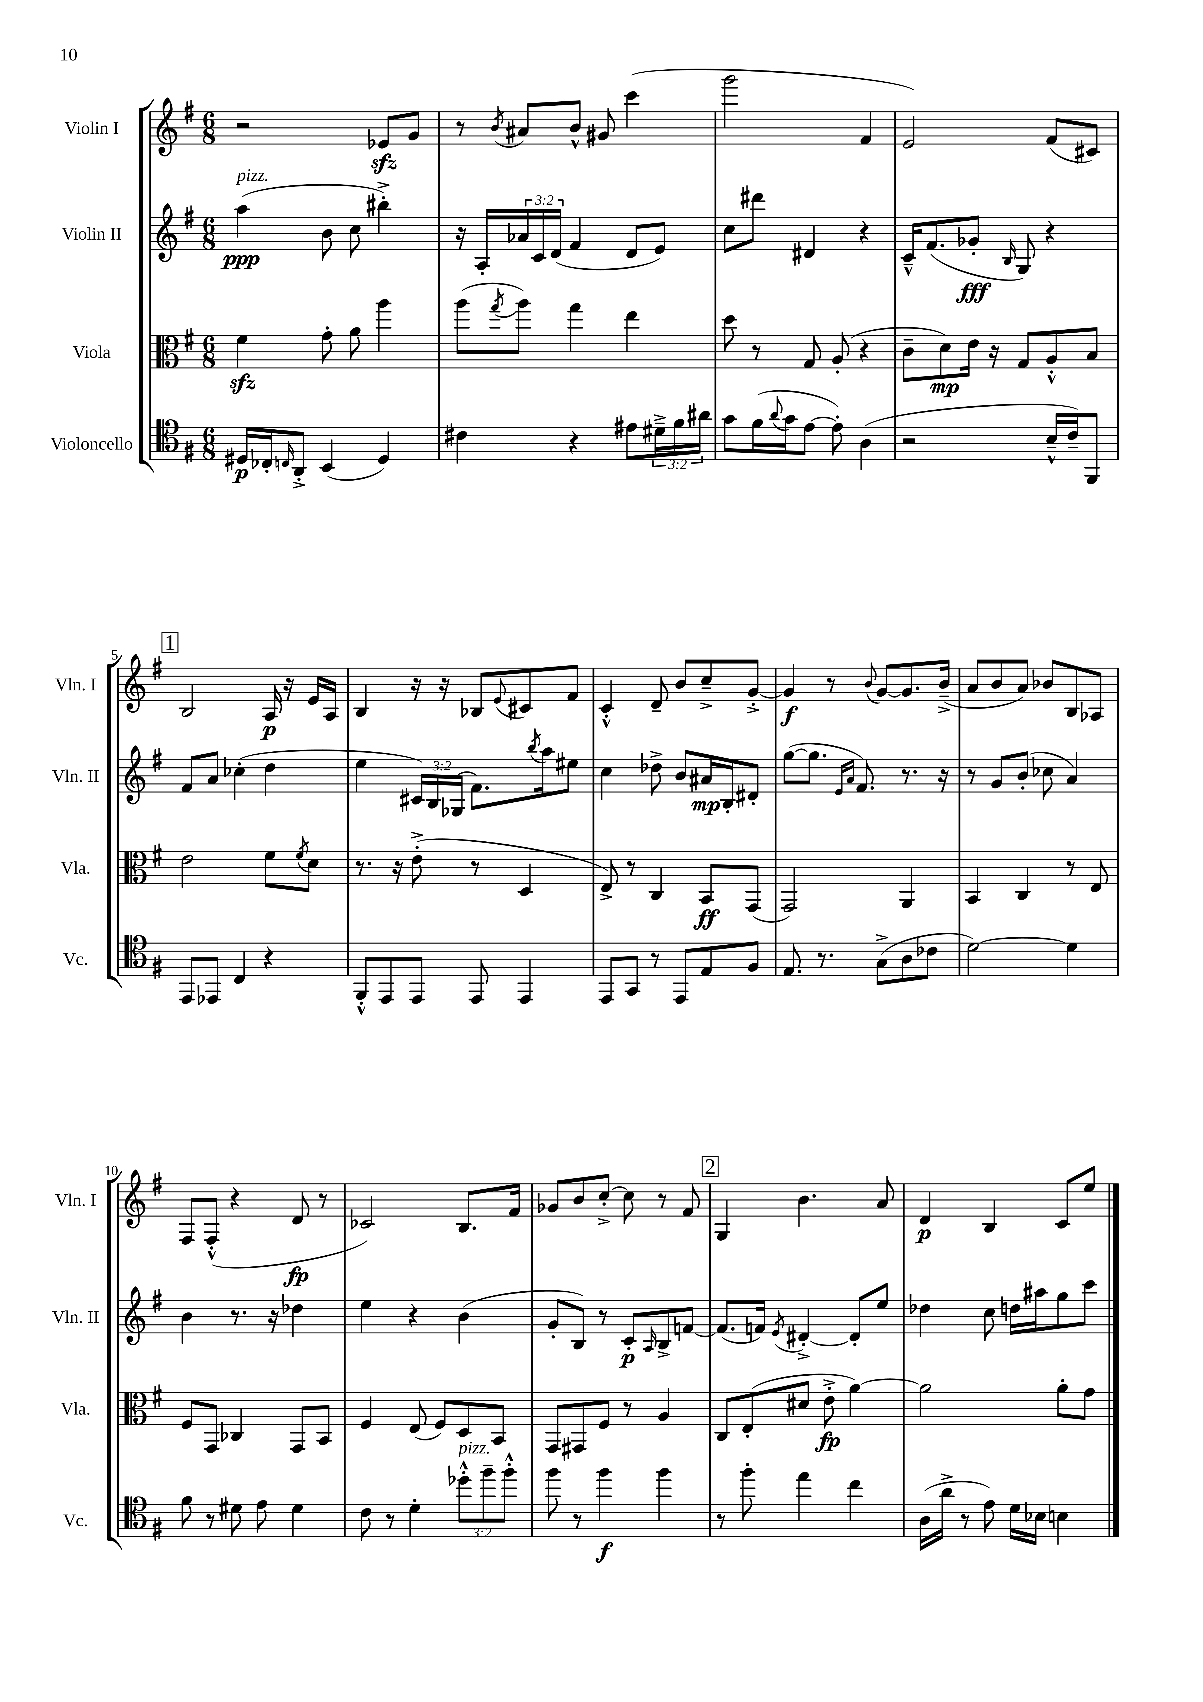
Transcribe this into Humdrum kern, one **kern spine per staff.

**kern	**kern	**kern	**kern
*staff4	*staff3	*staff2	*staff1
*clefC4	*clefC3	*clefG2	*clefG2
*k[f#]	*k[f#]	*k[f#]	*k[f#]
*M6/8	*M6/8	*M6/8	*M6/8
16D#	4f#	(4aa	2r
16C-'	.	.	.
16qqC	.	.	.
8AA'^	.	.	.
(4BB	8g'	8b	.
.	8a	8cc	.
4D#)	4aa	4bb#'^)	8e-
.	.	.	8g
=	=	=	=
4c#	(8aa	16r	8r
.	.	16A'	.
.	8qgg	.	8qb
.	8aa)	24a-	8a#
.	.	24c	.
.	.	(24d	.
4r	4gg	4f#	8b^^
.	.	.	8g#
8e#	4ee	8d	(4ccc
24d#~^	.	8e)	.
24f#	.	.	.
24a#	.	.	.
=	=	=	=
8g	8dd	8cc	2ggg
(16f#	8r	8ddd#	.
8qqa	.	.	.
16g	.	.	.
[8e	8G	4d#	.
8e'])	(8A'	.	.
(4A	4r	4r	4f#
=	=	=	=
2r	8c~	16c~^^	2e)
.	.	(8.f#	.
.	8d)	.	.
.	16e	8g-'	.
.	16r	.	.
.	.	16qqB	.
.	8G	8G)	.
16B~^^	8A'^^	4r	(8f#
16c~)	.	.	.
8FF#	8B	.	8c#)
=	=	=	=
8EE	2e	8f#	2B
8EE-	.	8a	.
4C	.	(4cc-'	.
4r	8f#	4dd	16A
.	.	.	16r
.	8qf#	.	.
.	8d	.	16e
.	.	.	16A
=	=	=	=
8FF#'^^	8.r	4ee	4B
8EE	.	.	.
.	16r	.	.
8EE	(8e'^	24c#)	16r
.	.	24B	.
.	.	.	16r
.	.	(24G-	.
8EE	8r	8.f#)	8B-
.	.	.	8qqe
4EE	4D	.	8c#
.	.	8qbb	.
.	.	16aa	.
.	.	8ee#	8f#
=	=	=	=
8EE	8E^)	4cc	4c'^^
8GG	8r	.	.
8r	4C	8dd-^	8d~
8EE	.	8b	8b
8E	8BB	16a#	8cc~^
.	.	16B'	.
8F#	(8GG	8d#'	[8g'^
=	=	=	=
8.E	2GG)	([8gg	4g]
.	.	8.gg]	.
8.r	.	.	.
.	.	.	8r
.	.	16qqe	.
.	.	16qqa	.
.	.	8.f#)	.
.	.	.	8qqb
(8G^	.	.	[8g
8A	4AA	8.r	8.g]
8c-	.	.	.
.	.	16r	(16b~^
=	=	=	=
[2d)	4BB	8r	8a
.	.	8g	8b
.	4C	(8b'	8a)
.	.	8cc-	8b-
4d]	8r	4a)	8B
.	8E	.	8A-
=	=	=	=
8f#	8F#	4b	8F#
8r	8GG	.	(8F#'^^
8d#	4C-	8.r	4r
8e	.	.	.
.	.	16r	.
4d#	8GG	4dd-	8d
.	8BB	.	8r
=	=	=	=
8c	4F#	4ee	2c-)
8r	.	.	.
4d'	(8E	4r	.
.	8F#)	.	.
12dd-'^^	8D	(4b	8.B
12ff#~	.	.	.
.	8BB	.	.
12ff#'^^	.	.	.
.	.	.	16f#
=	=	=	=
8ff#	8GG	8g'	8g-
8r	8GG#	8B)	8b
4ff#	8F#	8r	[8cc'^
.	8r	8c'	8cc]
.	.	16qqA	.
4ff#	4A	8B^	8r
.	.	[8f	8f#
=	=	=	=
8r	8C	(8.f]	4G
8ff#'	(8E'	.	.
.	.	16f)	.
.	.	8qe	.
4ee	8d#	[4d#'^	4.b
.	8e'^	.	.
4cc	[4a)	8d#']	.
.	.	8ee	8a
=	=	=	=
(16A	2a]	4dd-	4d
16a^	.	.	.
8r	.	.	.
8e)	.	8cc	4B
16d	.	16dd	.
16B-	.	16aa#	.
4B	8a'	8gg	8c
.	8g	8ccc	8ee
==	==	==	==
*-	*-	*-	*-
